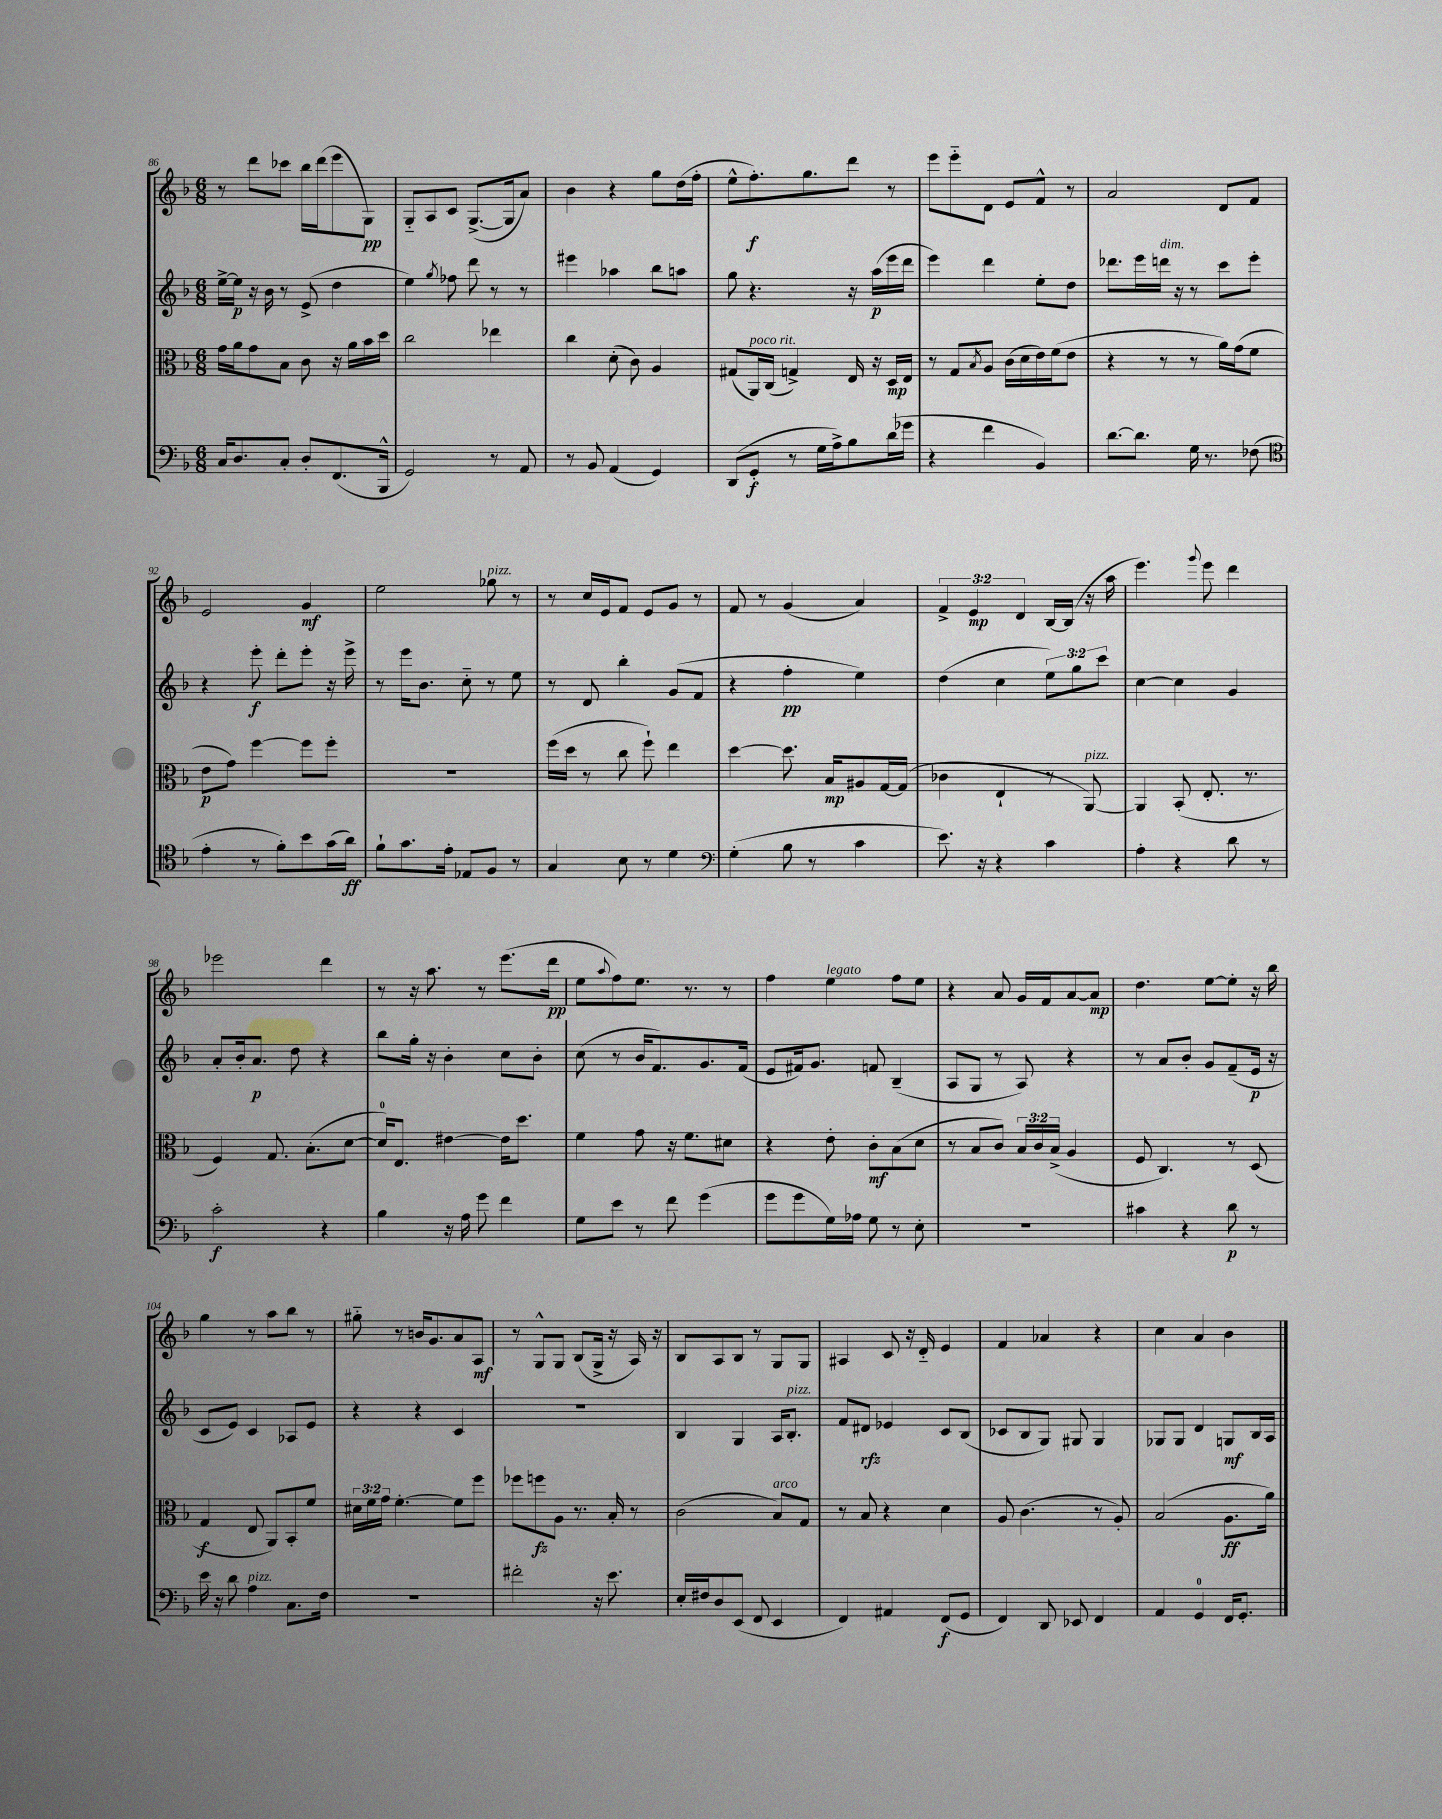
<<
\new StaffGroup <<
\new Staff = "s0" {
    \clef treble \key f \major \numericTimeSignature \time 6/8 \override Staff.TupletNumber.text = #tuplet-number::calc-fraction-text
    r8 d'''8 ces'''8 bes''16 d'''16( e'''8 g8\pp) |
    g8-_ a8 c'8 g8.~->( g16 a'8) |
    bes'4 r4 g''8 d''16( f''16-. |
    e''8-^ f''8.-.\f) g''8. d'''8 r8 |
    e'''8 e'''8-_ d'8 e'8 f'8-^ r8 |
    a'2 d'8 f'8 |
    e'2 g'4\mf |
    e''2 ges''8^\markup { \italic "pizz." } r8 |
    r8 c''16 e'16 f'8 e'8 g'8 r8 |
    f'8 r8 g'4( a'4) |
    \tuplet 3/2 { f'4-> e'4\mp d'4 } bes16~ bes16( r16 a''16 |
    e'''4.) \appoggiatura { g'''8 } e'''8 d'''4 |
    ees'''2 d'''4 |
    r8 r16 a''8. r8 e'''8.( d'''16\pp |
    e''8 \appoggiatura { a''8 } f''8) e''8. r8. r8 |
    f''4 e''4^\markup { \italic "legato" } f''8 e''8 |
    r4 a'8 g'16 f'16 a'8~ a'8\mp |
    d''4. e''8~ e''8-. r16 bes''16 |
    g''4 r8 a''8 bes''8 r8 |
    gis''8-_ r8 b'16 g'8. a'8 a8\mf |
    r8 g8-^ g8 bes8( g16-> r16 a16) r16 |
    bes8 a8 bes8 r8 g8 g8 |
    ais4 c'8 r16 d'16-_ e'4 |
    f'4 aes'4 r4 |
    c''4 a'4 bes'4 \bar "|." |
}
\new Staff = "s1" {
    \clef treble \key f \major \numericTimeSignature \time 6/8 \override Staff.TupletNumber.text = #tuplet-number::calc-fraction-text
    e''16~-> e''16\p r16 bes'16 r8 e'8->( d''4 |
    e''4) \acciaccatura { g''8 } fes''8 d'''8 r8 r8 |
    eis'''4 aes''4 bes''8 a''8 |
    g''8 r4. r16 a''16\p( e'''16 d'''16 |
    e'''4) d'''4 e''8-. d''8 |
    des'''8. e'''16 d'''16^\markup { \italic "dim." } r16 r8 c'''8 e'''8-. |
    r4 e'''8-.\f d'''8-. e'''8-. r16 e'''16-> |
    r8 e'''16 bes'8. c''8-_ r8 e''8 |
    r8 d'8 bes''4-. g'8( f'8 |
    r4 f''4-.\pp e''4) |
    d''4( c''4 \tuplet 3/2 { e''8) g''8 c'''8 } |
    c''4~ c''4 g'4 |
    a'8-. bes'16-. a'8.\p d''8 r4 |
    bes''8 g''16-. r16 bes'4-. c''8 bes'8-. |
    c''8( r8 bes'16 f'8.) g'8. f'16( |
    e'8 fis'16) g'8. f'8 bes4--( |
    a8 g8 r8 a8) r4 |
    r8 a'8 bes'8-. g'8 f'8--( e'16\p r16 |
    c'8 e'8) c'4 aes8 e'8 |
    r4 r4 c'4 |
    R2. |
    bes4 g4 a16 bes8.-.^\markup { \italic "pizz." } |
    f'8 dis'8\rfz ees'4 c'8 bes8( |
    ces'8 bes8 g8) gis8 gis4 |
    ges8 ges8 d'4 g8\mf bes16 a16 \bar "|." |
}
\new Staff = "s2" {
    \clef alto \key f \major \numericTimeSignature \time 6/8 \override Staff.TupletNumber.text = #tuplet-number::calc-fraction-text
    g'16 a'16 g'8 bes8 c'8 r16 a'16 bes'16 d''16 |
    c''2 ees''4 |
    c''4 d'8-.( c'8) a4 |
    gis8( a,16^\markup { \italic "poco rit." }) c16( g4->) e16 r16 d16\mp e16 |
    r8 g8 \acciaccatura { bes8 } a8 c'16( d'16 e'16) f'16( e'8 |
    r4 r8 r8 a'16) g'16( f'8 |
    e'8\p g'8) f''4~ f''8 f''8-. |
    r2. |
    f''16( d''16 r8 c''8 f''8-!) e''4 |
    d''4~ d''8. bes16\mp ais8 g16~ g16( |
    ces'4 e4-! r8 a,8~^\markup { \italic "pizz." }) |
    a,4 bes,8-.( e8.-. r8. |
    f4) g8. bes8.-.( d'8~ |
    d'16-0) e8. eis'4~ eis'16 d''8. |
    f'4 g'8 r16 f'8. dis'8 |
    r4 e'8-. c'8-.\mf bes8( d'8 |
    r8 bes8 c'8) \tuplet 3/2 { bes16 c'16 bes16->( } a4 |
    f8 c4.) r8 d8( |
    g4\f e8 a,8) bes,8-. f'8 |
    \tuplet 3/2 { dis'16 f'16 g'16 } f'4.~-. f'8 f''8 |
    fes''8 f''8\fz a8 r8. bes16-. r8 |
    c'2( bes8^\markup { \italic "arco" }) g8 |
    r8 bes8 r4 d'4 |
    a8 c'4.( r8 a8-.) |
    bes2( a8.\ff a'16) \bar "|." |
}
\new Staff = "s3" {
    \clef bass \key f \major \numericTimeSignature \time 6/8
    c16 d8. c8-. d8-. f,8.( bes,,16-^ |
    g,2) r8 a,8 |
    r8 bes,8 a,4( g,4) |
    d,8( g,8-.\f r8 g16 a16->) bes8 d'16( ges'16 |
    r4 f'4 bes,4) |
    d'8.~ d'8. g16 r8. fes8( |
    \clef tenor e'4-. r8 f'8-.) bes'8 g'16( a'16\ff) |
    f'8-! g'8. e'16-. ees8 f8 r8 |
    g4 bes8 r8 d'4 |
    \clef bass g4-.( bes8 r8 c'4 |
    e'8.) r16 r4 c'4 |
    a4-. r4 d'8 r8 |
    c'2-.\f r4 |
    bes4 r16 a16 g'8 f'4 |
    g8 e'8 r8 f'8 g'4( |
    g'8 g'8 g16) aes16 g8 r8 e8-. |
    r2. |
    cis'4 r4 d'8\p r8 |
    e'16 r16 d'8 a4^\markup { \italic "pizz." } c8. f16 |
    R2. |
    fis'2-. r16 e'8. |
    e16-. fis16 d8 e,8( f,8 e,4 |
    f,4) ais,4 f,8\f( g,8 |
    f,4) d,8 ees,8 f,4 |
    a,4 g,4-0 f,16 g,8.-. \bar "|." |
}
>>
>>
\layout { \context { \Score currentBarNumber = #86 } }
